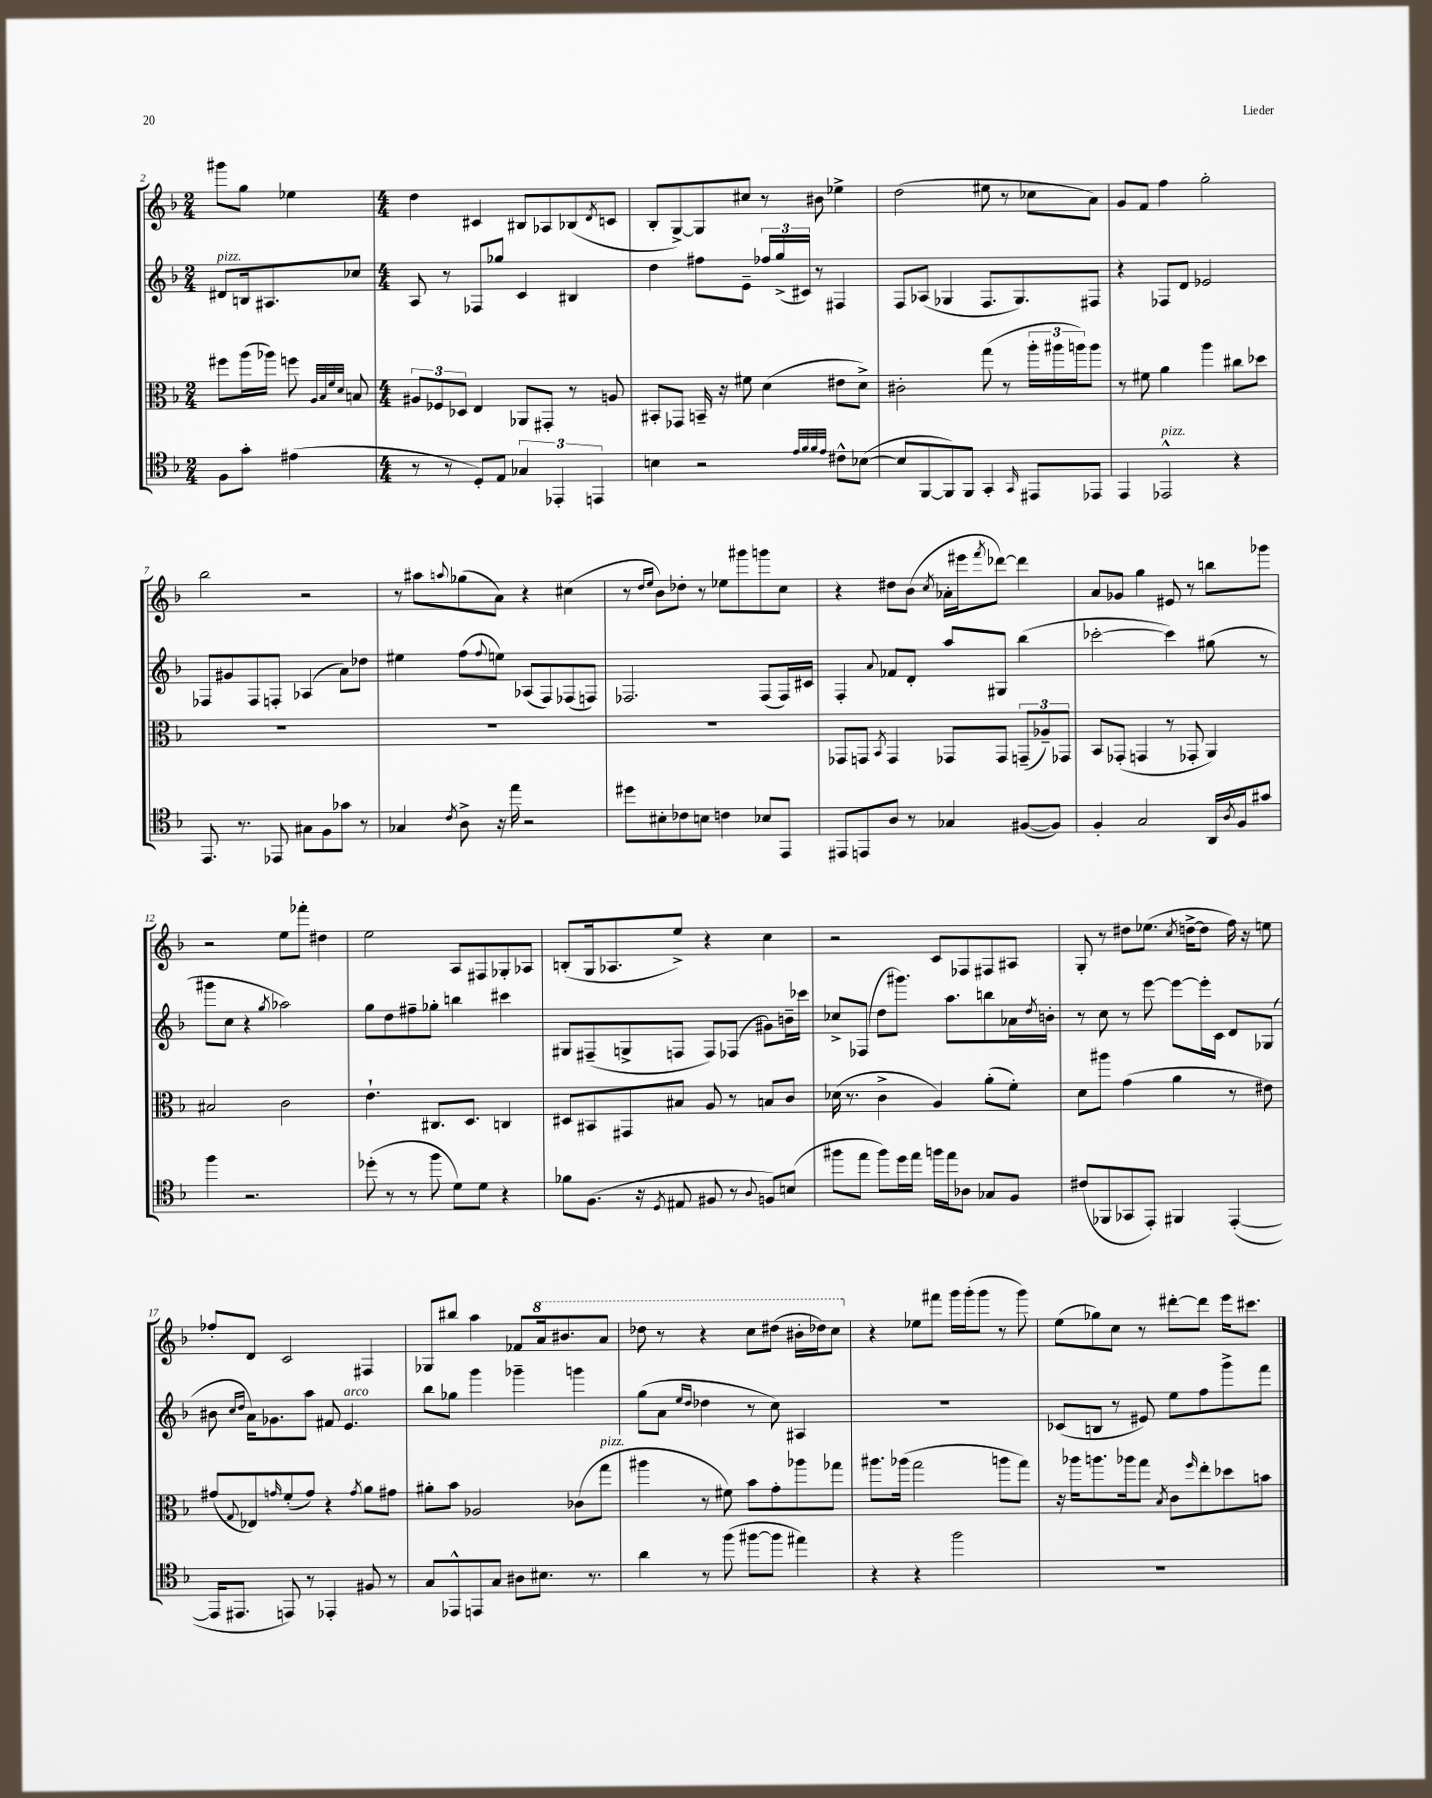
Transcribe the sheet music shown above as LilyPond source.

<<
\new StaffGroup <<
\new Staff = "s0" {
    \clef treble \key f \major \numericTimeSignature \time 2/4
    gis'''8 g''8 ees''4 |
    \numericTimeSignature \time 4/4 d''4 cis'4 bis8 aes8 bes8( \acciaccatura { d'8 } c'8 |
    bes8-. g8~->) g8 cis''8 r8 bis'8 ees''4-> |
    d''2( eis''8 r8 ces''8 a'8) |
    g'8 f'8 f''4 g''2-. |
    bes''2 r2 |
    r8 ais''8 \appoggiatura { a''8 } ges''8( a'8) r4 cis''4( |
    r8 \grace { d''16 e''16 } bes'8) des''8-. r8 ees''8 gis'''8 g'''8 c''8 |
    r4 dis''8 bes'8( \acciaccatura { c''8 } aes'16-. eis'''16 \acciaccatura { f'''8 } des'''8~) des'''4 |
    a'8 ges'8 g''4 eis'8 r8 b''8 ges'''8 |
    r2 e''8 fes'''8-. dis''4 |
    e''2 a8 fis8 ges8-. aes8 |
    b8-.( g16 aes8. e''8->) r4 c''4 |
    r2 c'8 fes8 fis8 ais8 |
    g8-. r8 dis''8 ees''8.( \acciaccatura { c''8 } d''16~-> d''8 f''16) r16 e''8 |
    fes''8-. d'8 c'2 fis4 |
    ges8 bis''8 a''4 fes'8 \ottava #1 a''16 bis''!8. a''8 |
    des'''8 r8 r4 c'''8 dis'''8( bis''16-. des'''16) c'''8 \ottava #0 |
    r4 ees''8 fis'''8 g'''16 g'''16-.( g'''8 r8 g'''8) |
    e''8( ges''8) c''8 r8 dis'''8~-. dis'''8 e'''16 cis'''8. \bar "|." |
}
\new Staff = "s1" {
    \clef treble \key f \major \numericTimeSignature \time 2/4
    dis'8^\markup { \italic "pizz." } b16 ais8. ces''8 |
    \numericTimeSignature \time 4/4 a8 r8 fes8 ges''8 c'4 bis4 |
    d''4 fis''8 e'8-- \tuplet 3/2 { fes''16 g''16->( cis'16) } r8 fis4 |
    f8 aes8( ges4 f8. ges8.) fis8 |
    r4 fes8 d'8 ees'2 |
    fes8 gis'8 fes8 f8-. aes4( a'8) des''8 |
    eis''4 f''8( \appoggiatura { f''8 } e''8) aes8( f8) fes8( f8) |
    fes2. fes8( fes16) cis'16 |
    f4-. \appoggiatura { a'8 } fes'8 d'8-. a''8 gis8 bes''4( |
    ces'''2~-. ces'''4) gis''8( r8 |
    gis'''8 c''8 r4 \acciaccatura { g''8 } aes''2) |
    g''8 d''8 fis''8-- ges''8-. b''4 cis'''4 |
    gis8 fis8--( g8-> f8 f8) fes8( gis'8) b'16-- ces'''16 |
    ces''8-> fes8( d''8 gis'''8.) a''8. b''8 aes'16 \acciaccatura { d''8 } b'16-. |
    r8 c''8 r8 e'''8~ e'''8~ e'''16-. c'16 d'8 ges8( |
    bis'8 \grace { c''16 d''16 } a'16) ges'8. a''8 fis'8 e'4.^\markup { \italic "arco" } |
    bes''8 ges''8 g'''4 ges'''4-- g'''4 |
    g''8( a'8 \grace { e''16 d''16 } des''4 r8 c''8) ais4 |
    R1 |
    ces'8( b8 r8 eis'8) e''8 f''8 g'''8-> f'''8 \bar "|." |
}
\new Staff = "s2" {
    \clef alto \key f \major \numericTimeSignature \time 2/4
    fis''8 a''16( aes''16) f''8 \grace { a32 bes32 f'32 d'32 } b8 |
    \numericTimeSignature \time 4/4 \tuplet 3/2 { ais8 fes8 des8 } e4 aes,8 gis,8-. r8 a8 |
    bis,8-. ges,8 b,16-- r16 fis'8 d'4( eis'8 d'8->) |
    cis'2-. g''8( r8 \tuplet 3/2 { a''16-. ais''16 a''16) } a''8 |
    r8 fis'8 a'4 a''4 cis''8 des''8 |
    R1 |
    R1 |
    R1 |
    ges,8 g,8 \acciaccatura { bes,8 } g,4 ges,8 ges,8 \tuplet 3/2 { g,8--( aes8--) ges,8 } |
    bes,8 ges,8-.( g,4 r8 ges,8-. a,4) |
    bis2 c'2 |
    e'4.-! cis8. d8. c4 |
    dis8 bis,8 gis,8 bis8 a8 r8 b8 c'8 |
    des'16( r8. c'4-> a4) a'8-.( f'8-.) |
    d'8 ais''8 g'4( a'4 r8 eis'8) |
    gis'8( \appoggiatura { g8 } ees8) \grace { g'16 } f'8-.( g'8) r4 \acciaccatura { g'8 } a'8 gis'8 |
    ais'8-. bes'8 aes2 ces'8( g''8^\markup { \italic "pizz." } |
    ais''4 r8 fis'8) bes'8 g'8-. aes''8 ges''8 |
    ais''8. aes''16( g''2 a''8 g''8) |
    r16 aes''16 a''8. aes''16 g''8 \acciaccatura { bes8 } c'8 \grace { f''16 } e''8-. des''8 b'8 \bar "|." |
}
\new Staff = "s3" {
    \clef tenor \key f \major \numericTimeSignature \time 2/4
    f8 g'8-. eis'4( |
    \numericTimeSignature \time 4/4 r8 r8 d8-.) e8 \tuplet 3/2 { ges4 ees,4-. e,4 } |
    b4 r2 \grace { e'32 f'32 f'32 e'32 } cis'8-^ bes8~( |
    bes8 f,8~ f,8) f,8 g,4-. \grace { g,16 } eis,8 ees,8 |
    e,4 ees,2-^^\markup { \italic "pizz." } r4 |
    e,8. r8. ees,8 gis8 f8 ges'8 r8 |
    ges4 \acciaccatura { c'8 } a8-> r16 e''16 r2 |
    dis''8 bis8-. ces'8 b8 c'4 bes8 e,8 |
    eis,8 e,8 a8 r8 ges4 fis8~( fis8) |
    f4-. g2 a,16 \acciaccatura { a8 } f16 gis'8 |
    f''4 r2. |
    des''8-.( r8 r8 f''8 d'8) d'8 r4 |
    fes'8 f8.( r16 \acciaccatura { d8 } eis8 fis8 r8 \appoggiatura { a8 } f8) b8( |
    fis''8 e''8 fis''8) d''16 e''16 f''16 e''16 aes8 ges8 f8 |
    cis'8( fes,8 ges,8 e,8-.) fis,4 e,4~-.( |
    e,16 eis,8. e,8) r8 ees,4-. fis8 r8 |
    g8 ees,8-^ e,8 g8 ais8 bis8. r8. |
    a'4 r8 f''8( fis''8~ fis''8 eis''4) |
    r4 r4 f''2 |
    R1 \bar "|." |
}
>>
>>
\layout { \context { \Score currentBarNumber = #2 } }
